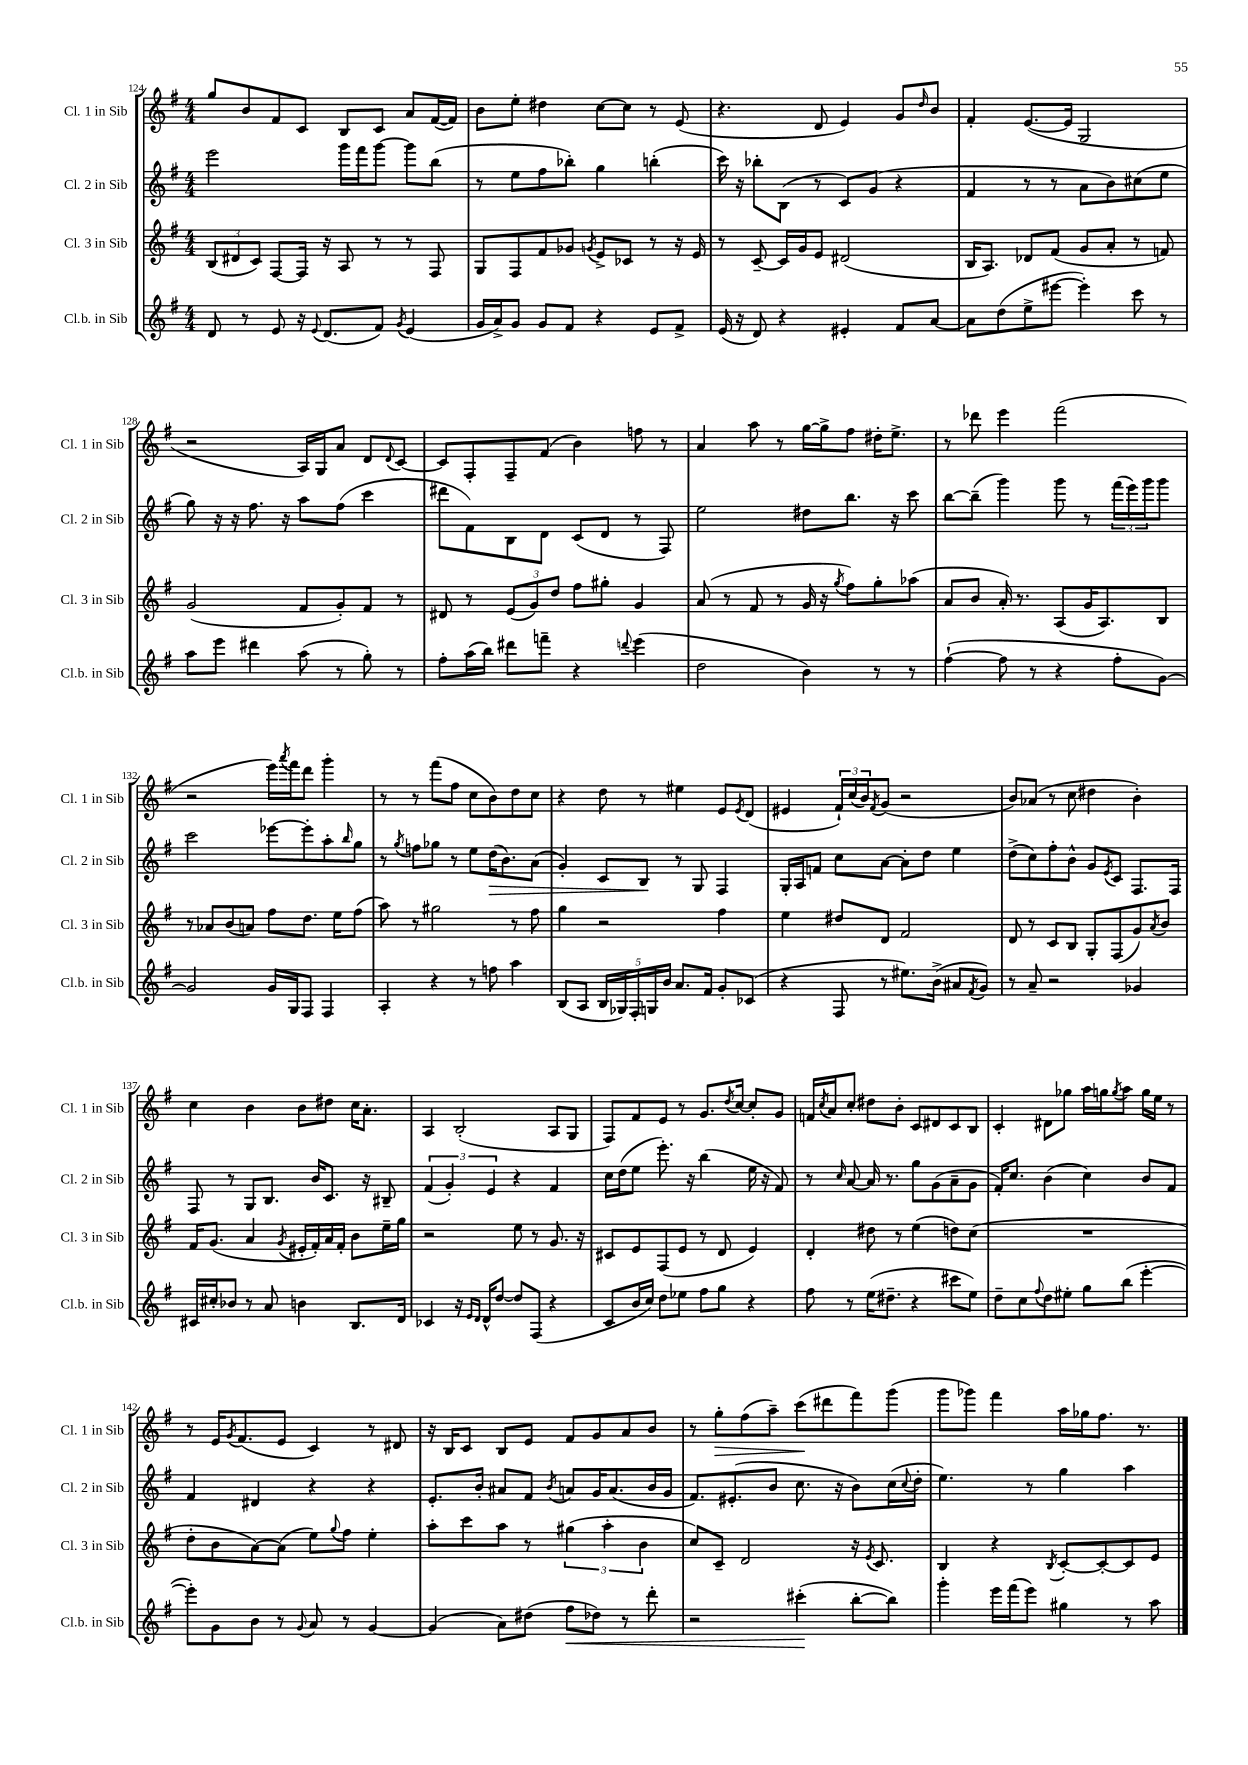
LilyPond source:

<<
\new StaffGroup <<
\new Staff = "s0" \with { instrumentName = "Cl. 1 in Sib" shortInstrumentName = "Cl. 1 in Sib" } {
    \clef treble \key g \major \numericTimeSignature \time 4/4
    g''8 b'8 fis'8 c'8 b8 c'8 a'8 fis'16~( fis'16) |
    b'8 e''8-. dis''4 c''8~ c''8 r8 e'8( |
    r4. d'8 e'4) g'8 \grace { d''16 } b'8 |
    fis'4-. e'8.~( e'16 g2 |
    r2 a16) g16 a'8 d'8 \appoggiatura { d'8 } c'8~ |
    c'8 fis8-. fis8-- fis'8( b'4) f''8 r8 |
    a'4 a''8 r8 g''16~ g''16-> fis''8 dis''16-. e''8.-> |
    r8 des'''8 e'''4 fis'''2( |
    r2 e'''16) \acciaccatura { a'''8 } fis'''16 d'''8 g'''4-. |
    r8 r8 fis'''8( fis''8 c''8 b'8) d''8 c''8 |
    r4 d''8 r8 eis''4 e'8 \acciaccatura { e'8 } d'8( |
    eis'4 \tuplet 3/2 { fis'16-!) c''16( b'16) } \acciaccatura { fis'8 } g'8( r2 |
    b'8) aes'8( r8 c''8 dis''4 b'4-.) |
    c''4 b'4 b'8 dis''8 c''16 a'8.-. |
    a4 b2-.( a8 g8 |
    fis8) fis'8 e'8 r8 g'8. \acciaccatura { d''8 } c''16~ c''8-. g'8 |
    f'16 \acciaccatura { c''8 } a'16 c''8-. dis''8 b'8-. c'8 dis'8 c'8 b8 |
    c'4-. dis'8 ges''8 a''16 g''16 \acciaccatura { g''8 } a''8 g''16 e''16 r8 |
    r8 e'16 \acciaccatura { g'8 } fis'8.( e'8 c'4) r8 dis'8 |
    r16 b16 c'8 b8 e'8 fis'8 g'8 a'8 b'8 |
    r8 g''8-.\> fis''8( a''8--) c'''8\!( dis'''8 fis'''8) g'''8( |
    g'''8 ges'''8) fis'''4 a''16 ges''16 fis''8. r8. \bar "|." |
}
\new Staff = "s1" \with { instrumentName = "Cl. 2 in Sib" shortInstrumentName = "Cl. 2 in Sib" } {
    \clef treble \key g \major \numericTimeSignature \time 4/4
    e'''2 g'''16 fis'''16 g'''8~ g'''8 b''8( |
    r8 e''8 fis''8 bes''8-.) g''4 b''4-.( |
    c'''16) r16 bes''8-. b8( r8 c'8) g'8( r4 |
    fis'4 r8 r8 a'8 b'8) cis''8( e''8 |
    g''8) r16 r16 fis''8. r16 a''8 fis''8( c'''4 |
    dis'''8 fis'8) b8 d'8 c'8( d'8 r8 fis8) |
    e''2 dis''8 b''8. r16 c'''8 |
    b''8~ b''8--( g'''4) g'''8 r8 \tuplet 3/2 { fis'''16( e'''16) g'''16 } g'''8 |
    c'''2 ees'''8~ ees'''8-. a''8-. \grace { b''16 } g''8 |
    r8 \acciaccatura { g''8 } f''8 ges''8 r8 e''8 d''16\>( b'8.) a'8( |
    g'4-.) c'8 b8\! r8 g8 fis4 |
    g16-. a16 f'8 c''8 a'8~ a'8-. d''8 e''4 |
    d''8->( c''8) fis''8-. b'8-^ g'8 \acciaccatura { e'8 } c'8 fis8. fis16 |
    fis8 r8 g8 b8. b'16 c'8. r16 bis8-- |
    \tuplet 3/2 { fis'4( g'4-.) e'4 } r4 fis'4 |
    c''16 d''16( e''8 e'''8.-.) r16 b''4( e''16 r16 fis'8) |
    r8 \grace { c''16 } a'8~ a'16 r8. g''8 g'8( a'8-- g'8 |
    fis'16-.) c''8. b'4( c''4) b'8 fis'8 |
    fis'4 dis'4 r4 r4 |
    e'8.-. b'16-. ais'8 fis'8 \acciaccatura { b'8 } a'8 g'16 a'8.( b'16 g'16 |
    fis'8.) eis'8.-.( b'8 c''8. r16 b'8) c''16( \appoggiatura { c''8 } d''16-. |
    e''4.) r8 g''4 a''4 \bar "|." |
}
\new Staff = "s2" \with { instrumentName = "Cl. 3 in Sib" shortInstrumentName = "Cl. 3 in Sib" } {
    \clef treble \key g \major \numericTimeSignature \time 4/4
    \tuplet 3/2 { b8( dis'8 c'8) } fis8~ fis16 r16 a8 r8 r8 fis8 |
    g8 fis8 fis'8 ges'8 \acciaccatura { g'8 } e'8-> ces'8 r8 r16 e'16 |
    r8 c'8~-- c'16 g'16 e'8 dis'2( |
    b16 a8.) des'8 fis'8( g'8 a'8-. r8 f'8) |
    g'2( fis'8 g'8-.) fis'8 r8 |
    dis'8 r8 \tuplet 3/2 { e'8( g'8) d''8 } fis''8 gis''8-. g'4 |
    a'8( r8 fis'8 r8 g'16 r16 \acciaccatura { g''8 } fis''8) g''8-. aes''8( |
    a'8 b'8 a'16-.) r8. a8( g'16 a8.) b8 |
    r8 aes'8 b'8( a'8) fis''8 d''8. e''16 fis''8( |
    a''8) r8 gis''2 r8 fis''8 |
    g''4 r2 fis''4 |
    e''4 dis''8 d'8 fis'2 |
    d'8 r8 c'8 b8 g8-. fis8( g'8) \acciaccatura { a'8 } b'8 |
    fis'16 g'8.( a'4 \acciaccatura { g'8 } eis'16-. fis'16-.) a'16 fis'16-. b'8 e''16-- g''16 |
    r2 e''8 r8 g'8. r16 |
    cis'8 e'8 fis8( e'8 r8 d'8 e'4) |
    d'4-. dis''8 r8 e''4( d''8) c''8( |
    R1 |
    d''8-. b'8 a'8~) a'8( e''8) \appoggiatura { g''8 } fis''8 e''4-. |
    a''8-. c'''8 a''8 r8 \tuplet 3/2 { gis''4( a''4-. b'4 } |
    c''8) c'8-- d'2 r16 \acciaccatura { e'8 } c'8. |
    b4 r4 \acciaccatura { b8 } c'8~-. c'8~-. c'8 e'8 \bar "|." |
}
\new Staff = "s3" \with { instrumentName = "Cl.b. in Sib" shortInstrumentName = "Cl.b. in Sib" } {
    \clef treble \key g \major \numericTimeSignature \time 4/4
    d'8 r8 e'8 r16 \appoggiatura { e'8 } d'8.( fis'8) \acciaccatura { g'8 } e'4( |
    g'16 a'16->) g'8 g'8 fis'8 r4 e'8 fis'8-> |
    e'16( r16 d'8) r4 eis'4-. fis'8 a'8~ |
    a'8 d''8( e''8-> eis'''8~ eis'''4-.) c'''8 r8 |
    a''8 e'''8 dis'''4 a''8( r8 g''8-.) r8 |
    fis''8-. a''16( b''16) dis'''8 f'''8-- r4 \appoggiatura { d'''8 } e'''4( |
    d''2 b'4) r8 r8 |
    fis''4~-!( fis''8 r8 r4 fis''8-. g'8~) |
    g'2 g'16 g16 fis8 fis4 |
    a4-. r4 r8 f''8 a''4 |
    b8( a8 \tuplet 5/4 { b16 ges16) fis16-. g16 b'16 } a'8. fis'16 g'8-. ces'8( |
    r4 fis8 r8 eis''8.) b'16->( ais'8 \acciaccatura { fis'8 } g'8) |
    r8 a'8-- r2 ges'4 |
    cis'16 cis''16-. bes'8 r8 a'8 b'4 b8. d'16 |
    ces'4 r16 \grace { e'16 d'16 } d'16-^ d''8~ d''8 fis8( r4 |
    c'8 b'16 c''16) d''8 ees''8 fis''8 g''8 r4 |
    fis''8 r8 e''16( dis''8.-- r4 cis'''8 e''8) |
    d''8-- c''8 \appoggiatura { fis''8 } d''8 eis''8-. g''8 b''8( e'''4~-. |
    e'''8-.) g'8 b'8 r8 \appoggiatura { g'8 } a'8 r8 g'4~ |
    g'4( a'8) dis''8( fis''8\< des''8) r8 d'''8-. |
    r2 cis'''4-.\!( b''8~-. b''8) |
    g'''4-. e'''16 fis'''16( e'''8) gis''4 r8 a''8 \bar "|." |
}
>>
>>
\layout { \context { \Score currentBarNumber = #124 } }
